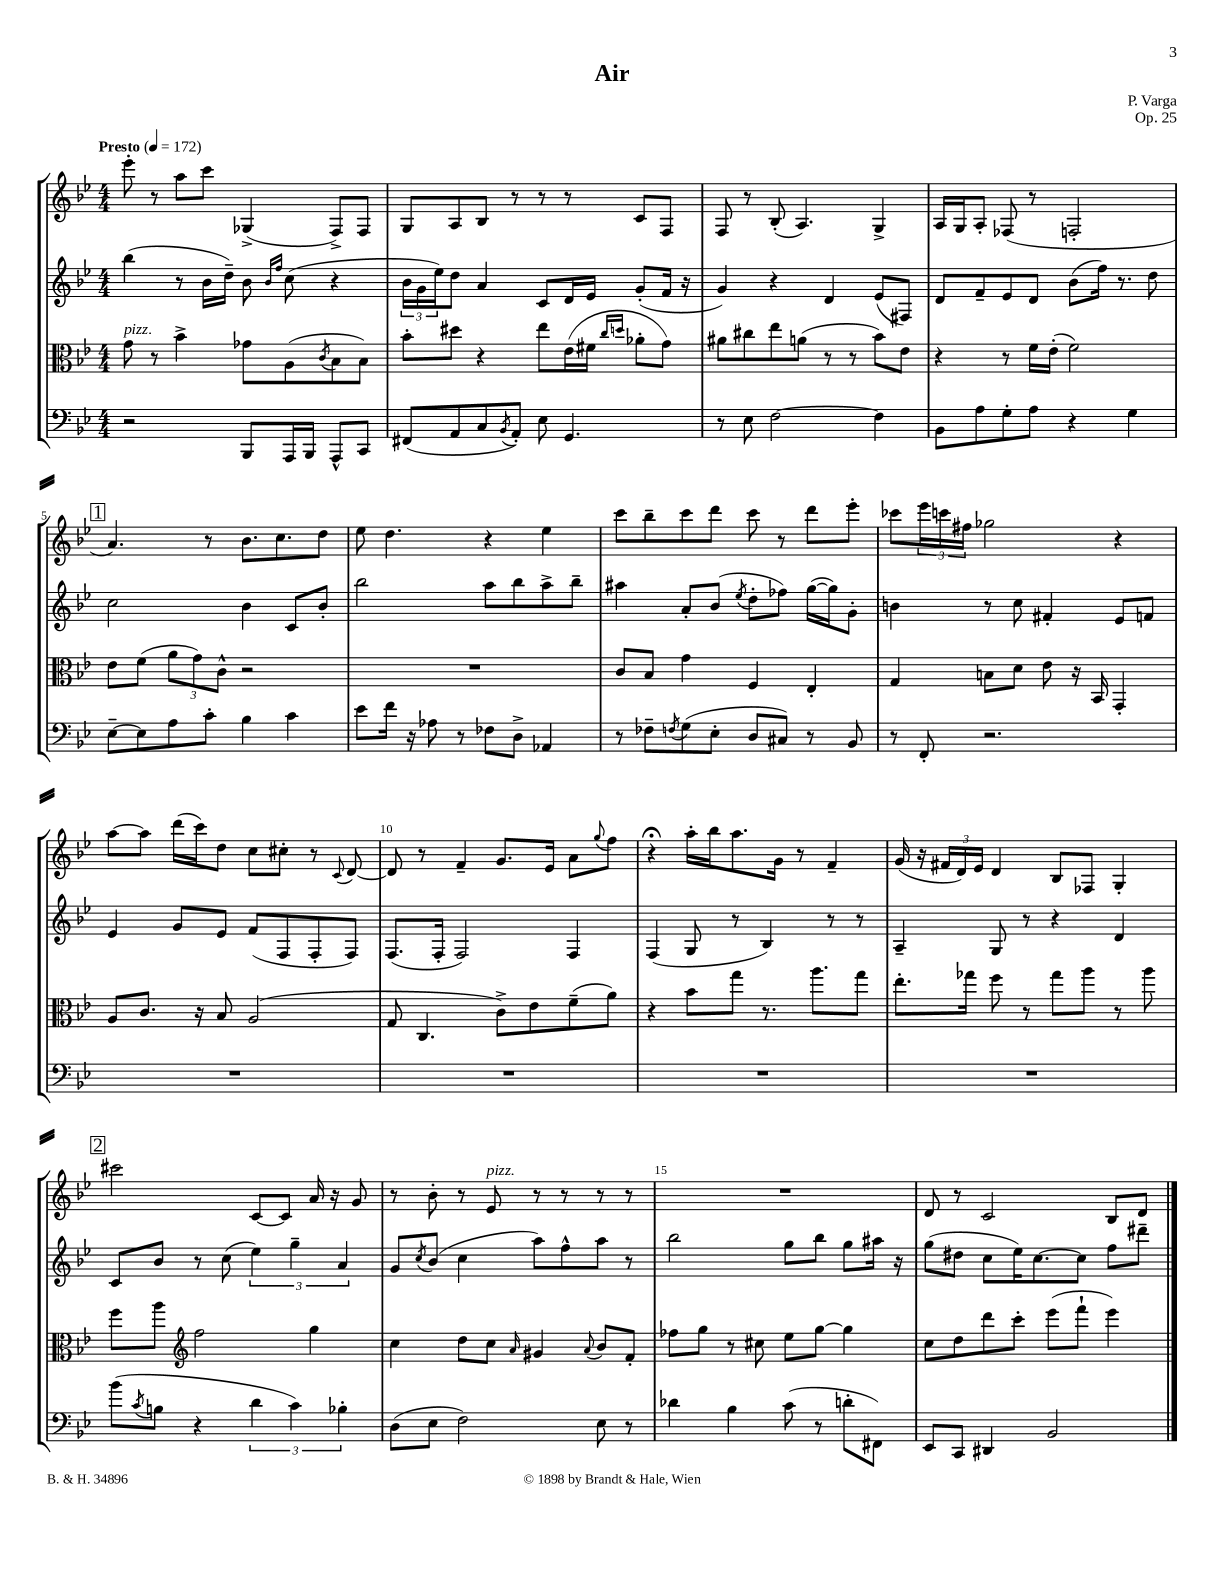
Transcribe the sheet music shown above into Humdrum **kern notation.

**kern	**kern	**kern	**kern
*part4	*part3	*part2	*part1
*staff4	*staff3	*staff2	*staff1
*clefF4	*clefC3	*clefG2	*clefG2
*k[b-e-]	*k[b-e-]	*k[b-e-]	*k[b-e-]
*M4/4	*M4/4	*M4/4	*M4/4
*MM172	*MM172	*MM172	*MM172
=1	=1	=1	=1
!	!	!	!LO:TX:a:B:t=Presto
!	!LO:TX:a:i:t=pizz.	!	!
2r	8g\	(4bb-\	8eee-'\
.	8r	.	8r
.	4b-^\	8r	8aa\L
.	.	16b-\LL	8ccc\J
.	.	16dd~\JJ)	.
8BBB-/L	8g-X\L	8b-\	(4G-X^/
.	.	16qqb-/LL	.
.	.	16qqff/JJ	.
16AAA/L	(8A\	(8cc\	.
16BBB-/JJ	.	.	.
.	8qc/	.	.
8AAA^^/L	8B-\	4r	8F^/L)
8CC/J	8B-\J)	.	8F/J
=2	=2	=2	=2
(8FF#X/L	8b-'\L	24b-\LL	8G/L
.	.	24g\	.
.	.	24ee-\J)	.
8AA/	8dd#X\J	8dd\J	8A/
8C/	4r	4a/	8B-/J
8qBB-/	.	.	.
8AA'/J)	.	.	8r
8E-\	8ee-\L	8c/L	8r
4.GG/	(16e-\L	16d/L	8r
.	16f#X\JJ	16e-/JJ	.
.	16qqcc/LL	.	.
.	16qqddn/JJ	.	.
.	8a-X'\L	(8g'/L	8c/L
.	8g\J)	16f/Jk	8F/J
.	.	16r	.
=3	=3	=3	=3
8r	8a#X\L	4g/)	8F/
8E-\	8cc#X\	.	8r
[2F\	8ee-\	4r	(8B-'/
.	(8an\J	.	4.A/)
.	8r	4d/	.
.	8r	.	.
4F\]	8b-\L)	(8e-/L	4G^/
.	8e-\J	8F#X/J)	.
=4	=4	=4	=4
8BB-\L	4r	8d/L	16A/LL
.	.	.	16G/J
8A\	.	8f~/	8A'/J
8G'\	8r	8e-/	(8F-X/
8A\J	16f\LL	8d/J	8r
.	(16e-'\JJ	.	.
4r	2f\)	(8b-\L	2Fn'/
.	.	16ff\Jk)	.
.	.	8.r	.
4G\	.	.	.
.	.	8dd\	.
!!LO:LB:g=z
!!LO:REH:place=s1:t=1
=5	=5	=5	=5
[8E-~\L	8e-\L	2cc\	4.a/)
8E-\]	(8f\J	.	.
8A\	12a\L	.	.
.	12g\)	.	.
8c'\J	.	.	8r
.	12c^^\J	.	.
4B-\	2r	4b-\	8.b-\L
.	.	.	8.cc\
4c\	.	8c/L	.
.	.	8b-'/J	8dd\J
=6	=6	=6	=6
8e-\L	1r	2bb-\	8ee-\
16f\Jk	.	.	4.dd\
16r	.	.	.
8A-X\	.	.	.
8r	.	.	.
8F-X\L	.	8aa\L	4r
8D^\J	.	8bb-\	.
4AA-X/	.	8aa^\	4ee-\
.	.	8bb-~\J	.
=7	=7	=7	=7
8r	8c/L	4aa#X\	8ccc\L
8F-X~\L	8B-/J	.	8bb-~\
8qFn/	.	.	.
(8G\	4g\	8a'/L	8ccc\
8E-'\J	.	(8b-/J	8ddd\J
.	.	8qee-/	.
8D/L	4F/	8dd'\L	8ccc\
8C#X/J)	.	8ff-X\J)	8r
8r	4E-'/	([16gg\LL	8ddd\L
.	.	16gg\J])	.
8BB-/	.	8g'\J	8eee-'\J
=8	=8	=8	=8
8r	4G/	4bn\	8ccc-X\L
8FF'/	.	.	24eee-\L
.	.	.	24cccn\
.	.	.	24ff#X\JJ
2.r	8Bn\L	8r	2gg-X\
.	8d\J	8cc\	.
.	8e-\	4f#X'/	.
.	16r	.	.
.	16BB-/	.	.
.	4GG'/	8e-/L	4r
.	.	8fn/J	.
!!LO:LB:g=z
=9	=9	=9	=9
1r	8A/L	4e-/	[8aa\L
.	8.c/J	.	8aa\J]
.	.	8g/L	(16ddd\LL
.	16r	.	16ccc\J)
.	8B-/	8e-/J	8dd\J
.	(2A/	(8f/L	8cc\L
.	.	8F/	8cc#X'\J
.	.	8F'/	8r
.	.	.	8qqc/
.	.	8F/J)	[8d/
=10	=10	=10	=10
1r	8G/	(8.F/L	8d/]
.	4.C/	.	8r
.	.	16F'/Jk	.
.	.	2F/)	4f~/
.	8c^\L)	.	8.g/L
.	8e-\	.	.
.	.	.	16e-/Jk
.	(8f~\	4F/	8a\L
.	.	.	8qqgg/
.	8a\J)	.	8ff\J
=11	=11	=11	=11
1r	4r	(4F/	4r;<
.	8b-\L	8G/	16aa'\LL
.	.	.	16bb-\J
.	8gg\J	8r	8.aa\
.	8.r	4B-/)	.
.	.	.	16g\Jk
.	.	.	8r
.	8.aa\L	.	.
.	.	8r	4f~/
.	8gg\J	8r	.
=12	=12	=12	=12
1r	8.ee-'\L	4A~/	(16g/
.	.	.	16r
.	.	.	24f#X/LL
.	.	.	24d/)
.	16gg-X\Jk	.	.
.	.	.	24e-/JJ
.	8ff\	8G/	4d/
.	8r	8r	.
.	8gg-\L	4r	8B-/L
.	8aa\J	.	8F-X/J
.	8r	4d/	4G'/
.	8aa\	.	.
!!LO:LB:g=z
!!LO:REH:place=s1:t=2
=13	=13	=13	=13
(8b-\L	8ff\L	8c/L	2ccc#X\
8qc/	.	.	.
8Bn\J	8aa\J	8b-/J	.
*	*clefG2	*	*
4r	2ff\	8r	.
.	.	(8cc\	.
6d\	.	6ee-\)	[8c/L
.	.	.	8c/J]
6c\)	.	6gg~\	.
.	4gg\	.	16a/
.	.	.	16r
6B-X'\	.	6a/	.
.	.	.	8g/
=14	=14	=14	=14
(8D\L	4cc\	8g/L	8r
.	.	8qcc/	.
8E-\J	.	(8b-/J	8b-'\
2F\)	8dd\L	4cc\	8r
!	!	!	!LO:TX:a:i:t=pizz.
.	8cc\J	.	8e-/
.	16qqa/	.	.
.	4g#X/	8aa\L)	8r
.	.	8ff^^\	8r
.	8qqa/	.	.
8E-\	8b-/L	8aa\J	8r
8r	8f'/J	8r	8r
=15	=15	=15	=15
4d-X\	8ff-X\L	2bb-\	1r
.	8gg\J	.	.
4B-\	8r	.	.
.	8cc#X\	.	.
(8c\	8ee-\L	8gg\L	.
8r	[8gg\J	8bb-\J	.
8dn'\L	4gg\]	8gg\L	.
8FF#X\J)	.	16aa#X\Jk	.
.	.	16r	.
=16	=16	=16	=16
8EE-/L	8cc\L	(8gg\L	8d/
8CC/J	8dd\	8dd#X\J	8r
4DD#X/	8ddd\	8cc\L	2c/
.	8ccc'\J	16ee-\K)	.
.	.	[8.cc\	.
2BB-/	(8eee-\L	.	.
.	8fff`\J	8cc\J]	.
.	4eee-\)	8ff\L	8B-/L
.	.	8ddd#X~\J	8d/J
==	==	==	==
*-	*-	*-	*-
